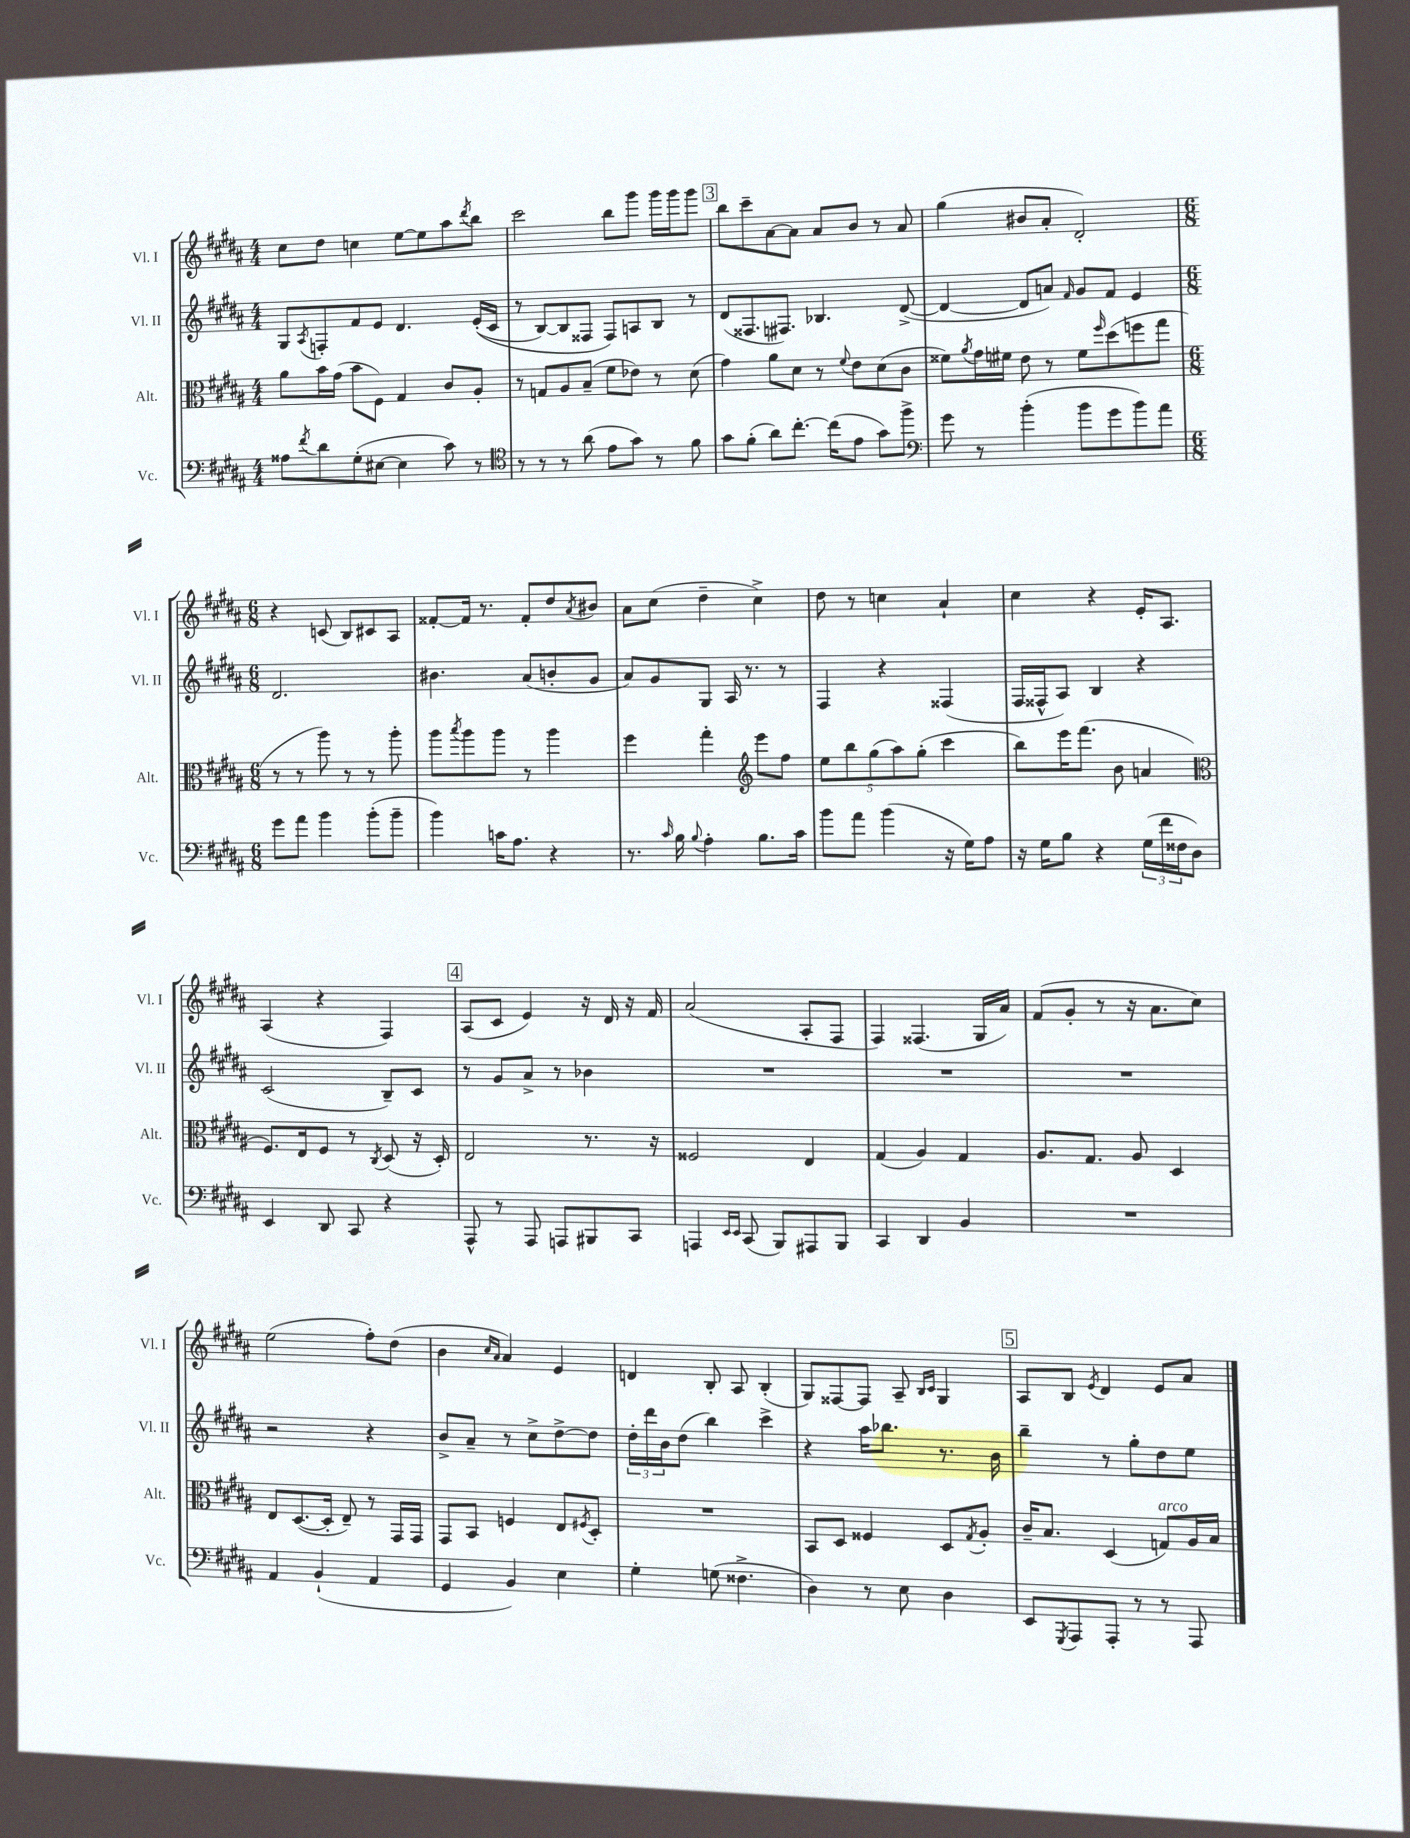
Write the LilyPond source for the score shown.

<<
\new StaffGroup <<
\new Staff = "s0" \with { instrumentName = "Vl. I" shortInstrumentName = "Vl. I" } {
    \clef treble \key b \major \numericTimeSignature \time 4/4
    cis''8 dis''8 c''4 e''8~ e''8 ais''8 \acciaccatura { dis'''8 } b''8 |
    cis'''2 b''8 gis'''8 gis'''16 gis'''16 gis'''8 |
    \mark \markup { \box "3" } b''8 cis'''8-- ais'8~ ais'8 ais'8 b'8 r8 ais'8 |
    gis''4( bis'8 ais'8-. dis'2-.) |
    \numericTimeSignature \time 6/8 r4 c'8( b8) cis'8 ais8 |
    fisis'8~-. fisis'16 r8. fisis'8-. dis''8 \acciaccatura { ais'8 } bis'8 |
    ais'8 cis''8( dis''4-- cis''4->) |
    dis''8 r8 c''4 ais'4-! |
    cis''4 r4 e'16-. ais8. |
    ais4( r4 fis4) |
    \mark \markup { \box "4" } ais8( cis'8 e'4) r16 dis'16 r16 fis'16 |
    ais'2( ais8-. fis8 |
    fis4) fisis4.( gis16 ais'16) |
    fis'8( gis'8-. r8 r16 ais'8. cis''8) |
    e''2( fis''8-.) dis''8( |
    b'4 \grace { cis''16 ais'16 } ais'4) e'4 |
    d'4 b8-. ais8 b4-.( |
    gis8) fisis8~ fisis8 ais8-- \grace { b16 cis'16 } gis4 |
    \mark \markup { \box "5" } ais8 b8 \acciaccatura { e'8 } dis'4 e'8 ais'8 \bar "|." |
}
\new Staff = "s1" \with { instrumentName = "Vl. II" shortInstrumentName = "Vl. II" } {
    \clef treble \key b \major \numericTimeSignature \time 4/4
    gis8 \acciaccatura { ais8 } f8-. fis'8 e'8 dis'4. e'16-.(\( cis'16 |
    r8 b8~) b8 fisis8 fisis8\) a8 b8 r8 |
    \mark \markup { \box "3" } dis'8( fisis8. fis8.) bes4. dis'8~->( |
    dis'4~ dis'8 a'8) \grace { fis'16 } gis'8 fis'8 e'4 |
    \numericTimeSignature \time 6/8 dis'2. |
    bis'4. ais'8( b'8-. gis'8 |
    ais'8) gis'8 gis8 ais16 r8. r8 |
    fis4 r4 fisis4( |
    fis16 fisis16-^ ais8) b4 r4 |
    cis'2( b8--) cis'8 |
    \mark \markup { \box "4" } r8 gis'8 ais'8-> r8 bes'4 |
    R2. |
    R2. |
    R2. |
    r2 r4 |
    b'8-> ais'8-- r8 cis''8-> dis''8~-> dis''8 |
    \tuplet 3/2 { dis''16-. dis'''16 b'16 } dis''8( b''4) cis'''4-> |
    r4 ais''16 bes''8. r8. b'16 |
    \mark \markup { \box "5" } b''4-- r8 gis''8-. dis''8 e''8 \bar "|." |
}
\new Staff = "s2" \with { instrumentName = "Alt." shortInstrumentName = "Alt." } {
    \clef alto \key b \major \numericTimeSignature \time 4/4
    ais'8 b'16 gis'16( b'8 fis8) gis4 cis'8 ais8-. |
    r8 g8 ais8 b8--( fis'8 ees'8) r8 dis'8( |
    \mark \markup { \box "3" } gis'4) ais'8 dis'8 r8 \appoggiatura { fis'8 } e'8 dis'8( cis'8 |
    fisis'8) \acciaccatura { ais'8 } gis'16 fis'16 e'8 r8 fis'8 \grace { fis''16 } dis''8( f''8 gis''8 |
    \numericTimeSignature \time 6/8 r8 r8 ais''8) r8 r8 ais''8-. |
    ais''8 \acciaccatura { b''8 } ais''8 ais''8 r8 ais''4 |
    fis''4 gis''4-. \clef treble e'''8 fis''8 |
    \tuplet 5/4 { e''8 b''8 gis''8( ais''8) gis''8-.( } cis'''4 |
    b''8) e'''16 fis'''8.( b'8 a'4 |
    \clef alto fis8.) e16 fis8 r8 \acciaccatura { cis8 } dis8( r16 dis16-.) |
    \mark \markup { \box "4" } e2 r8. r16 |
    fisis2 e4 |
    gis4( ais4) gis4 |
    ais8. gis8. ais8 dis4 |
    e8 dis8.~( dis16-. e8--) r8 gis,16 gis,16 |
    gis,8 b,8 f4 e8 \acciaccatura { fis8 } dis8-. |
    R2. |
    b,8 dis8 fisis4 dis8 \acciaccatura { gis8 } ais8-. |
    \mark \markup { \box "5" } cis'16-- b8. dis4( g8^\markup { \italic "arco" }) ais16 b16 \bar "|." |
}
\new Staff = "s3" \with { instrumentName = "Vc." shortInstrumentName = "Vc." } {
    \clef bass \key b \major \numericTimeSignature \time 4/4
    aisis8 \acciaccatura { fis'8 } dis'8 gis8-.( eis8~ eis4 cis'8) r8 |
    \clef tenor r8 r8 r8 ais'8( e'8 gis'8) r8 fis'8 |
    \mark \markup { \box "3" } gis'8 fis'8-.( ais'8) cis''8.~-. cis''16( e'8 gis'8) fis''8-> |
    \clef bass gis'8 r8 b'4-.( b'8 gis'8 b'8) ais'8 |
    \numericTimeSignature \time 6/8 gis'8 ais'8 b'4 b'8-.( b'8-- |
    b'4) c'16 ais8. r4 |
    r8. \grace { cis'16 } b16 \appoggiatura { b8 } ais4-. b8. cis'16 |
    b'8 ais'8 b'4( r16 gis16) ais8 |
    r16 gis16 b8 r4 \tuplet 3/2 { gis16( fis'16 fisis16 } dis8) |
    e,4 dis,8 cis,8 r4 |
    \mark \markup { \box "4" } ais,,8-^ r8 ais,,8 a,,8 bis,,8 cis,8 |
    a,,4 \grace { e,16 e,16 } cis,8( b,,8) ais,,8 b,,8 |
    cis,4 dis,4 b,4 |
    R2. |
    ais,4 b,4-!( ais,4 |
    gis,4 b,4) e4 |
    gis4-. g8( fisis4.-> |
    dis4) r8 e8 dis4 |
    \mark \markup { \box "5" } e,8 \acciaccatura { gis,,8 } ais,,8 ais,,8-. r8 r8 ais,,8 \bar "|." |
}
>>
>>
\layout { \context { \Score \remove "Bar_number_engraver" } }
